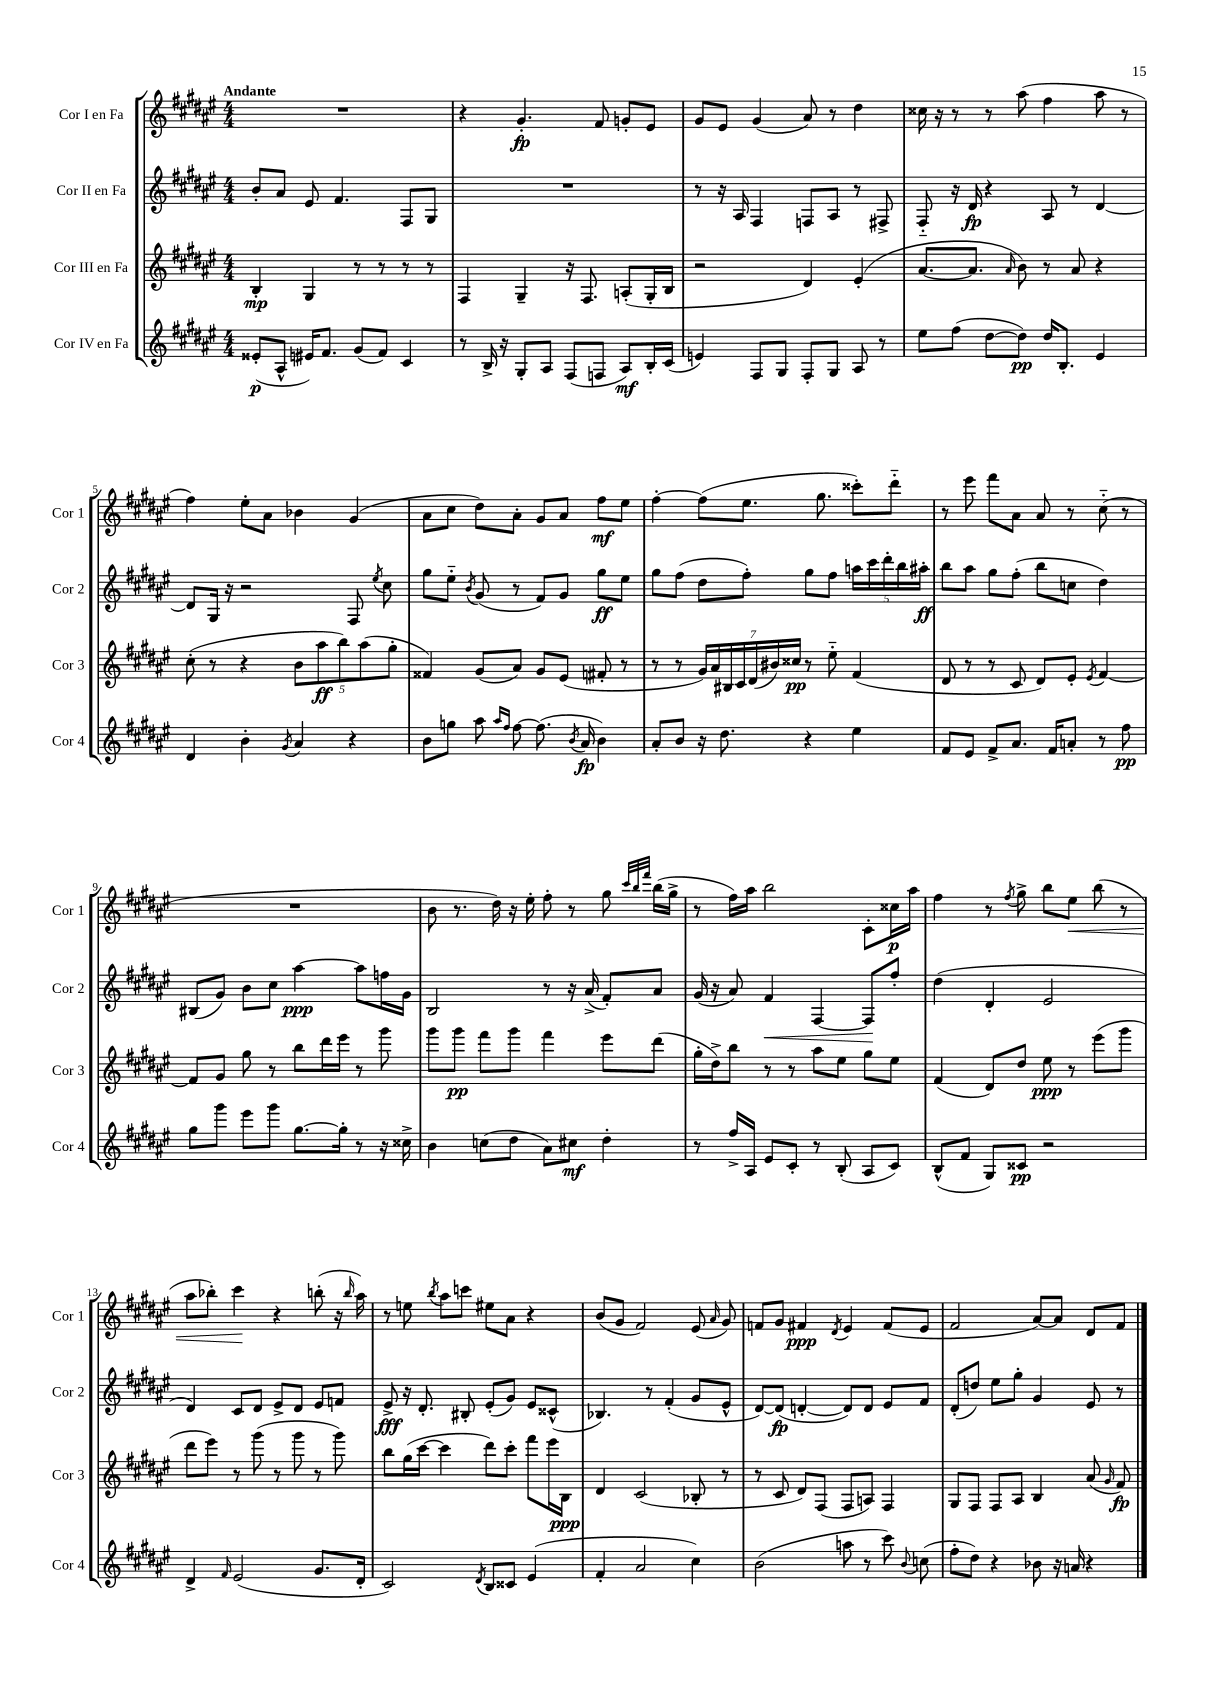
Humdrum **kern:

**kern	**kern	**kern	**kern
*staff4	*staff3	*staff2	*staff1
*clefG2	*clefG2	*clefG2	*clefG2
*k[f#c#g#d#a#e#]	*k[f#c#g#d#a#e#]	*k[f#c#g#d#a#e#]	*k[f#c#g#d#a#e#]
*M4/4	*M4/4	*M4/4	*M4/4
(8e##'	4B'	8b'	1r
8A#^^	.	8a#	.
16e#)	4G#	8e#	.
8.f#	.	.	.
.	.	4.f#	.
(8g#	8r	.	.
8f#)	8r	.	.
4c#	8r	8F#	.
.	8r	8G#	.
=	=	=	=
8r	4F#	1r	4r
16B^	.	.	.
16r	.	.	.
8G#'	4G#~	.	4.g#'
8A#	.	.	.
(8F#	16r	.	.
.	8.F#	.	.
8F	.	.	8f#
8A#)	(8A'	.	8g'
16B'	16G#'	.	8e#
(16c#	16B	.	.
=	=	=	=
4e)	2r	8r	8g#
.	.	16r	8e#
.	.	16A#	.
8F#	.	4F#	(4g#
8G#	.	.	.
8F#'	4d#)	8F	8a#)
8G#	.	8A#	8r
8A#	(4e#'	8r	4dd#
8r	.	8F#^	.
=	=	=	=
8ee#	[8.a#	8F#'~	16cc##
.	.	.	16r
(8ff#	.	16r	8r
.	8.a#]	16d#	.
[8dd#	.	4r	8r
.	16qqa#	.	.
8dd#])	8b)	.	(8aa#
16dd#	8r	8A#	4ff#
8.B'	.	.	.
.	8a#	8r	.
4e#	4r	[4d#	8aa#
.	.	.	8r
=	=	=	=
4d#	(8cc#'	8d#]	4ff#)
.	8r	16G#	.
.	.	16r	.
4b'	4r	2r	8ee#'
.	.	.	8a#
8qg#	.	.	.
4a#	10b	.	4b-
.	10aa#	.	.
.	10bb)	.	.
4r	.	8F#	(4g#
.	(10aa#	.	.
.	.	8qee#	.
.	.	8cc#	.
.	10gg#'	.	.
=	=	=	=
8b	4f##)	8gg#	8a#
8gg	.	8ee#'~	8cc#
.	.	8qb	.
8aa#	(8g#	(8g#	8dd#)
16qqaa#	.	.	.
16qqff#	.	.	.
[8ff#	8a#)	8r	8a#'
(8.ff#]	8g#	8f#)	8g#
.	(8e#	8g#	8a#
8qb	.	.	.
16a#	.	.	.
4b)	8f#'	8gg#	8ff#
.	8r	8ee#	8ee#
=	=	=	=
8a#'	8r	8gg#	[4ff#'
8b	8r	(8ff#	.
16r	28g#)	8dd#	(8ff#]
.	28a#	.	.
8.dd#	.	.	.
.	28B#	.	.
.	28c#	.	.
.	.	8ff#')	8.ee#
.	(28d#	.	.
.	28b#)	.	.
.	28cc##	.	.
4r	8r	8gg#	.
.	.	.	8.gg#
.	8ee#'~	8ff#	.
4ee#	(4f#	20aa	8ccc##')
.	.	20ccc#	.
.	.	20ddd#'	.
.	.	.	8ddd#'~
.	.	20bb	.
.	.	20aa#'	.
=	=	=	=
8f#	8d#	8bb	8r
8e#	8r	8aa#	8eee#
8f#^	8r	8gg#	8fff#
8.a#	8c#	(8ff#'	8a#
.	8d#)	8bb	8a#
16f#	.	.	.
8a'	8e#'	8cc	8r
.	8qe#	.	.
8r	[4f#	4dd#)	(8cc#'~
8ff#	.	.	8r
=	=	=	=
8gg#	8f#]	(8B#	1r
8ggg#	8g#	8g#)	.
8eee#	8gg#	8b	.
8ggg#	8r	8cc#	.
[8.gg#	8bb	[4aa#	.
.	16ddd#	.	.
16gg#']	16eee#	.	.
8r	8r	8aa#]	.
16r	8ggg#	16ff	.
16cc##^	.	16g#	.
=	=	=	=
4b	8ggg#	2B	8b
.	8ggg#	.	8.r
(8cc	8fff#	.	.
.	.	.	16dd#)
8dd#	8ggg#	.	16r
.	.	.	16ee#'
8a#)	4fff#	8r	8ff#'
8cc#	.	16r	8r
.	.	(16a#^	.
4dd#'	8eee#	8f#')	8gg#
.	.	.	32qqccc#
.	.	.	32qqbb
.	.	.	32qqfff#
.	(8ddd#	8a#	(16bb
.	.	.	16gg#^
=	=	=	=
8r	16gg#'	(16g#	8r
.	16dd#^)	16r	.
16ff#^	8bb	8a#)	16ff#)
16A#	.	.	16aa#
8e#	8r	4f#	2bb
8c#'	8r	.	.
8r	8aa#	[4F#	.
(8B'	8ee#	.	.
8A#	8gg#	8F#]	8c#'
8c#)	8ee#	8ff#'	16cc##
.	.	.	16aa#
=	=	=	=
(8B^^	(4f#	(4dd#	4ff#
8f#	.	.	.
8G#)	8d#)	4d#'	8r
.	.	.	8qff#
8c##	8dd#	.	8gg#^
2r	8ee#	2e#	8bb
.	8r	.	8ee#
.	(8eee#	.	(8bb
.	8ggg#	.	8r
=	=	=	=
4d#^	8ddd#	4d#)	8aa#
.	8eee#)	.	8bb-')
16qqf#	.	.	.
(2e#	8r	8c#	4ccc#
.	(8ggg#	8d#	.
.	8r	8e#^	4r
.	8ggg#	8d#	.
8.g#	8r	8e#	(8bb'
.	8ggg#)	8f	16r
.	.	.	16qqbb
16d#'	.	.	16aa#)
=	=	=	=
2c#)	8bb	8e#^	8r
.	(16gg#	16r	8ee
.	[16ccc#	8.d#'	.
.	.	.	8qbb
.	4ccc#]	.	8aa#
.	.	8B#'	8ccc
8qd#	.	.	.
8B	8ddd#)	(8e#'	8ee#
8c##	8ccc#'	8g#)	8a#
(4e#	8fff#	8e#	4r
.	16eee#	(8c##^^	.
.	16B	.	.
=	=	=	=
4f#'	4d#	4.B-)	(8b
.	.	.	8g#
2a#	(2c#	.	2f#)
.	.	8r	.
.	.	(4f#'	.
4cc#)	8B-'	8g#	(8e#
.	.	.	16qqa#
.	8r	8e#^^	8g#)
=	=	=	=
(2b	8r	[8d#)	8f
.	8c#	(8d#]	8g#
.	8d#)	[4d'	4f#
.	(8F#	.	.
.	.	.	8qd#
8aa	8F#	8d])	4e#
8r	8A)	8d	.
8ccc#)	4F#	8e#	(8f#
8qqb	.	.	.
(8cc	.	8f#	8e#
=	=	=	=
8ff#'	8G#	(8d#'	2f#
8dd#)	8F#	8dd)	.
4r	8F#	8ee#	.
.	8A#	8gg#'	.
8b-	4B	4g#	[8a#)
16r	.	.	8a#]
16a	.	.	.
4r	(8a#	8e#	8d#
.	16qqg#	.	.
.	8f#)	8r	8f#
==	==	==	==
*-	*-	*-	*-
